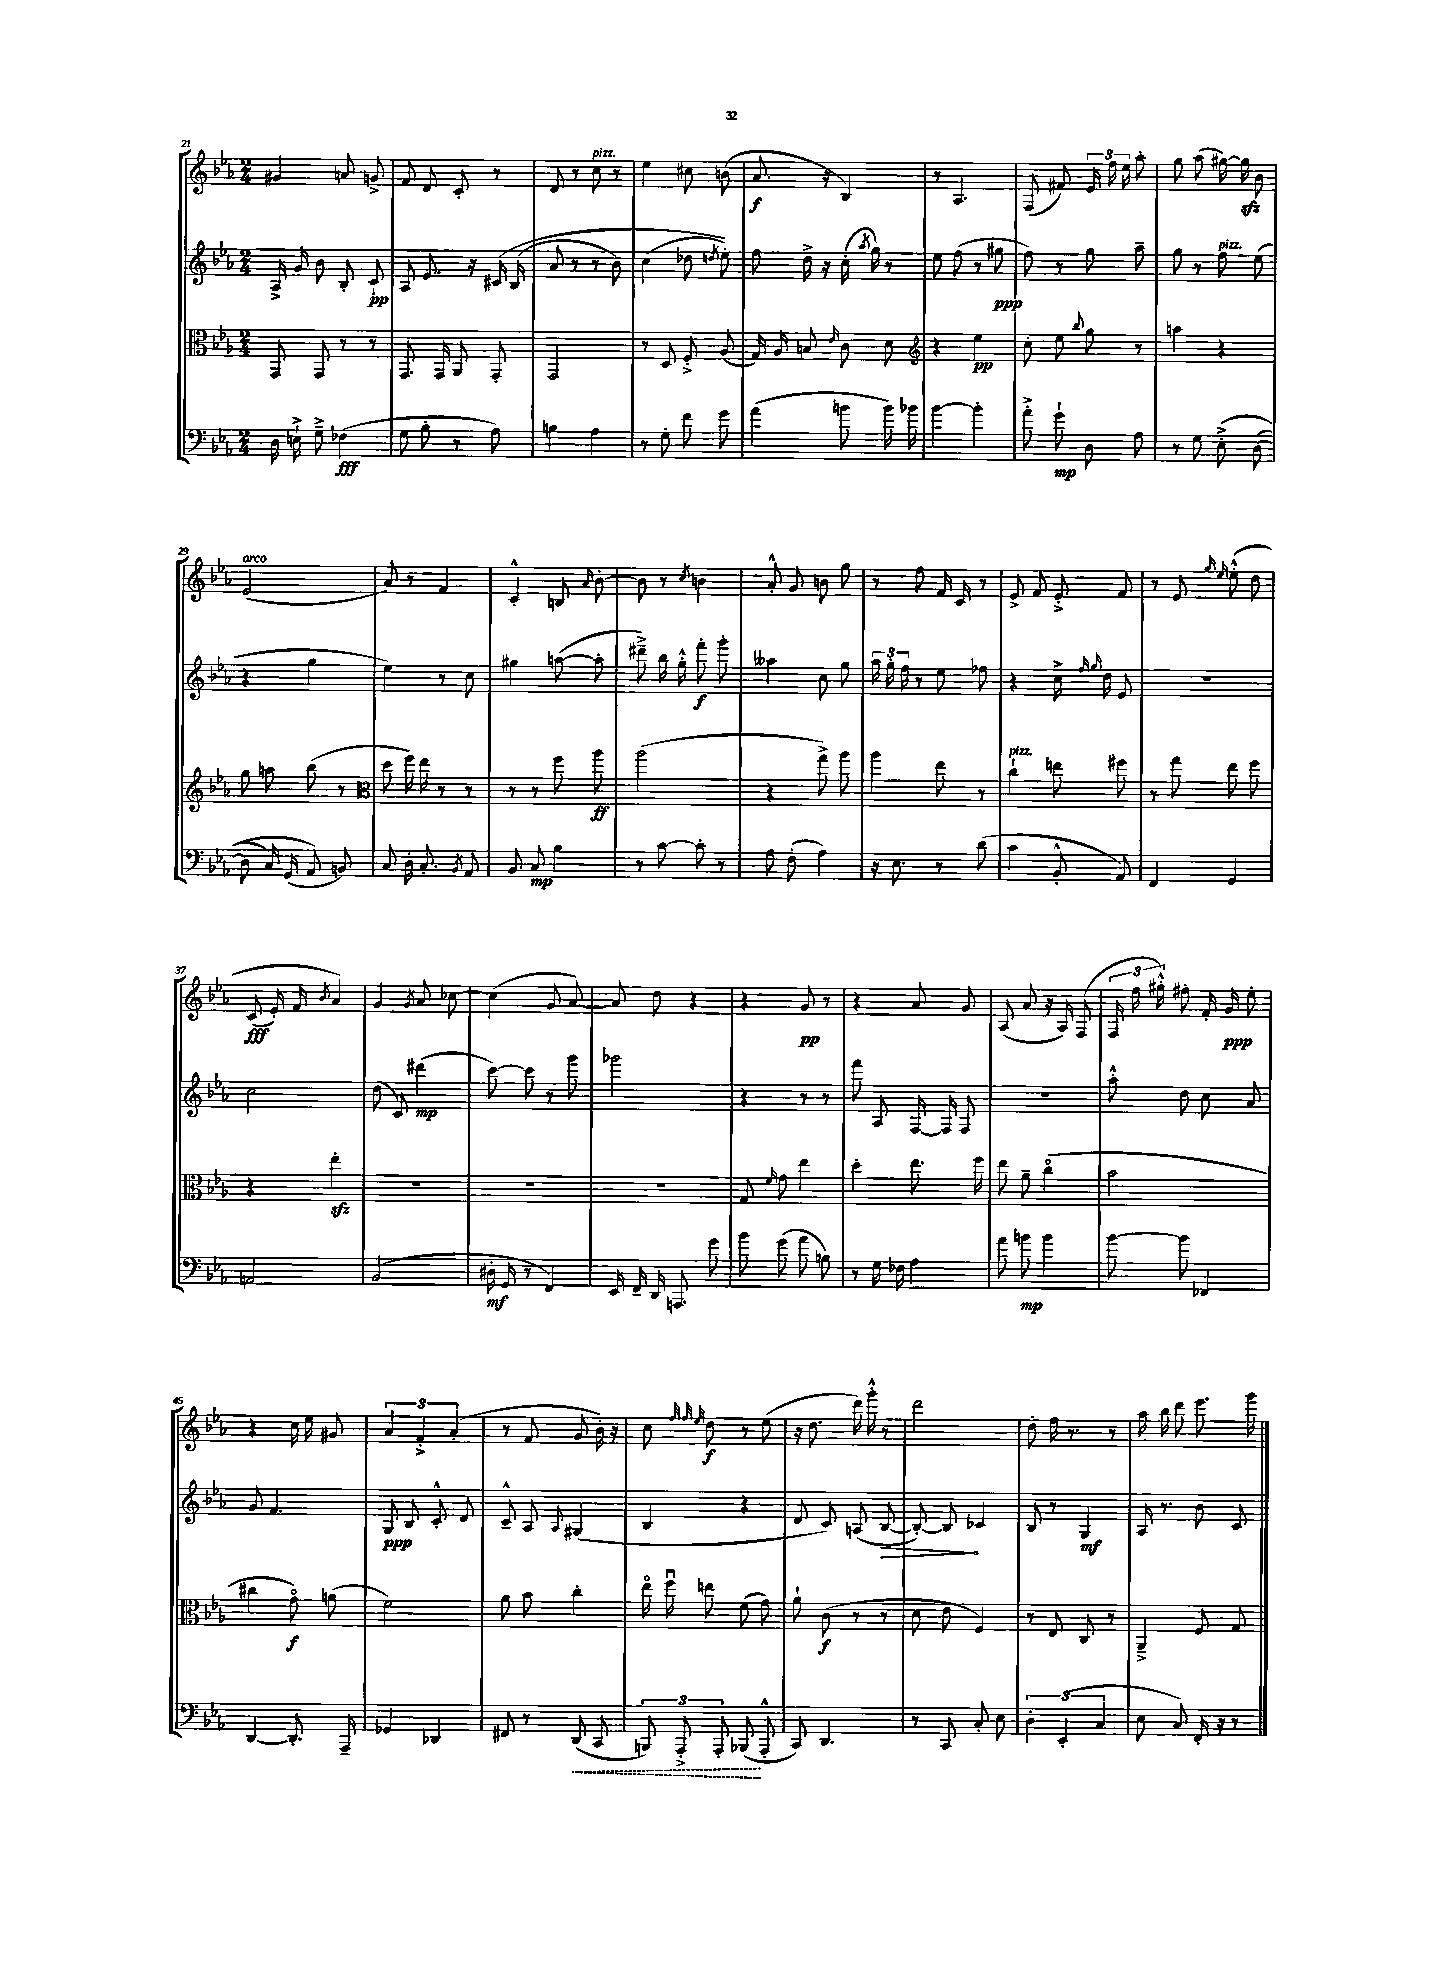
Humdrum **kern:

**kern	**kern	**kern	**kern
*staff4	*staff3	*staff2	*staff1
*clefF4	*clefC3	*clefG2	*clefG2
*k[b-e-a-]	*k[b-e-a-]	*k[b-e-a-]	*k[b-e-a-]
*M2/4	*M2/4	*M2/4	*M2/4
16D	8GG	16A-^	4g#
16E`^	.	16g	.
8G~^	8GG	8b-	.
(4F-	8r	8B-'	8a
.	8r	8c`	8g^
=	=	=	=
8G	8.GG	8A-	8f
8B-'	.	8.e-	8d
.	16GG	.	.
8r	8AA-	.	8c'
.	.	16r	.
8A-)	8GG'	&(16c#	8r
.	.	(16B-	.
=	=	=	=
4B	2GG	8a-	8d
.	.	8r	8r
4A-	.	8r	8cc
.	.	8b-)	8r
=	=	=	=
8r	8r	(4cc	4ee-
8G'	8D	.	.
8f	8F'^	8dd-	8cc#
.	.	8qdd	.
8g	(8A-	8ee-')&)	(8b
=	=	=	=
(4a-	16G)	8ff	8.a-
.	16A-	.	.
.	8B	16dd^	.
.	.	16r	16r
.	16qqe-	.	.
8b	8c	(16cc'	4B-)
.	.	8qaa-	.
.	.	16gg)	.
16b)	8d	8r	.
16b-	.	.	.
=	=	=	=
*	*clefG2	*	*
[4b-	4r	8ee-	8r
.	.	(8ff	4.A-
4b-']	4ee-	8r	.
.	.	8gg#	.
=	=	=	=
8a-'^	8cc'	8ff)	(8F
8g`	8ee-	8r	8f#)
.	8qqbb-	.	.
8D	8gg	8gg	24e-
.	.	.	24ff
.	.	.	24ee-
8A-	8r	8aa-~	8aa-'
=	=	=	=
8r	4aa	8gg	8gg
8G	.	8r	(8aa-
&(8E-'^	4r	8ff	[16gg#)
.	.	.	16gg#]
([8D	.	(8ee-	8b-
=	=	=	=
8D]	8gg	4r	(2e-
16C)	8aa	.	.
(16GG	.	.	.
8AA-&)	(8bb-	4gg	.
8BB)	8r	.	.
=	=	=	=
*	*clefC3	*	*
8C	8dd	4ee-)	8a-)
16D'	16ff)	.	8r
8.C'	16ee-	.	.
.	8r	8r	4f
8qBB-	.	.	.
8AA-	8r	8cc	.
=	=	=	=
8BB-	8r	4gg#	4c'^^
8C	8r	.	.
4B-	8ff	([8aa	8B
.	.	.	16qqa-
.	8aa-	8aa']	[8b-'
=	=	=	=
8r	(2aa-	8ddd#~^)	8b-]
[8c	.	16bb-	8r
.	.	16gg'^^	.
.	.	.	8qcc
8c']	.	8fff'	4b
8r	.	8ggg'	.
=	=	=	=
8A-	4r	4aa--	8a-'^^
(8F'	.	.	8g
4A-)	8gg^)	8cc	8b
.	8aa-	8gg	8gg
=	=	=	=
16r	4aa-	24aa-	8r
.	.	24gg'	.
8.E-	.	.	.
.	.	24ff	.
.	.	8r	8ff
8r	8ee-	8ee-	16f
.	.	.	16c
(8d	8r	8ff-	8r
=	=	=	=
4c	4cc`	4r	8e-^
.	.	.	8f
8BB-'^^	8ee	16cc^	8e-'^
.	.	16qqff	.
.	.	16qqgg	.
.	.	16dd	.
8AA-)	8ff#	8e-	8f
=	=	=	=
4FF	8r	2r	8r
.	8gg	.	8e-
.	.	.	16qqgg
.	.	.	16qqee-
4GG	8ee-	.	&(8ee-'^^
.	8ff	.	8dd
=	=	=	=
2AA	4r	2cc	(8c
.	.	.	16e-')
.	.	.	16f
.	.	.	8qb-
.	4ee-'	.	4a-&)
=	=	=	=
(2BB-	2r	(8dd	4g
.	.	8c)	.
.	.	.	8qg
.	.	(4ddd#	8a-
.	.	.	[8cc-
=	=	=	=
16D#'	2r	[8ccc)	(4cc-]
16GG	.	.	.
8r	.	8ccc]	.
4FF)	.	8r	8g
.	.	8ggg	[8a-)
=	=	=	=
16EE-	2r	2ggg-	8a-]
16FF~	.	.	.
16DD	.	.	8dd
8.AAA	.	.	.
.	.	.	4r
8g	.	.	.
=	=	=	=
8b-	8G	4r	4r
.	16qqf	.	.
(8g	8g	.	.
8a-	4ee-	8r	8g
8B)	.	8r	8r
=	=	=	=
8r	4dd'	8fff	4r
16G	.	8A-	.
16F-	.	.	.
4A-	8.ee-	[16F	8a-
.	.	16F]	.
.	.	8F	8g
.	16ff	.	.
=	=	=	=
8a-	8ee-	2r	(8A-
8b	8a-~	.	8a-
4b	(4cco	.	16r
.	.	.	16A-)
.	.	.	(8F
=	=	=	=
[8b-	2b-	8aa-'^^	24F
.	.	.	24ff
.	.	.	24gg#'^^)
8b-]	.	8dd	8ff#'
4FF-	.	8cc	16f'
.	.	.	16g
.	.	8a-	8ee-'
=	=	=	=
[4DD	4cc#	8g	4r
.	.	4.f	.
8.DD']	8go)	.	16cc
.	.	.	16ee-
.	(8a	.	8g#
16AAA-~	.	.	.
=	=	=	=
4GG-	2f)	8G	6a-
.	.	8B-	.
.	.	.	6f'^
4DD-	.	8c'^^	.
.	.	.	(6a-'
.	.	8d	.
=	=	=	=
8FF#	8a-	8c~^^	8r
8r	8b-	8A-	8f
.	.	8qqA-	.
(8DD	4cc'	(4G#	8g
8CC	.	.	16b-')
.	.	.	16r
=	=	=	=
12BBB)	16ee-o	4B-	8cc
.	16ffu	.	.
12AAA-'^	.	.	.
.	.	.	32qqff
.	.	.	32qqff
.	.	.	32qqee-
.	8ee	.	8dd
12AAA-'	.	.	.
(8BBB-	(8f	4r	8r
8AAA-'^^	8g)	.	(8ee-
=	=	=	=
8CC)	8a-`	8d	16r
.	.	.	8.dd
4.DD	(8c	8c)	.
.	8r	(8A	16ddd)
.	.	.	16ggg'^^
.	8r	[8B-	8r
=	=	=	=
8r	8d	8B-'_)	2ddd
8CC	8e-	8B-]	.
8C'	4F)	4c-	.
8E-	.	.	.
=	=	=	=
6D'	8r	8B-	8dd'
.	8E-	8r	16ff
(6EE-'	.	.	.
.	.	.	8.r
.	8C	4G	.
6C	.	.	.
.	8r	.	8r
=	=	=	=
8E-	4AA-~^	16A-	16aa-
.	.	8.r	16bb-
8C)	.	.	8ddd
16FF'	8F	8b-	8.eee-
16r	.	.	.
8r	8G	8c	.
.	.	.	16ggg
==	==	==	==
*-	*-	*-	*-
